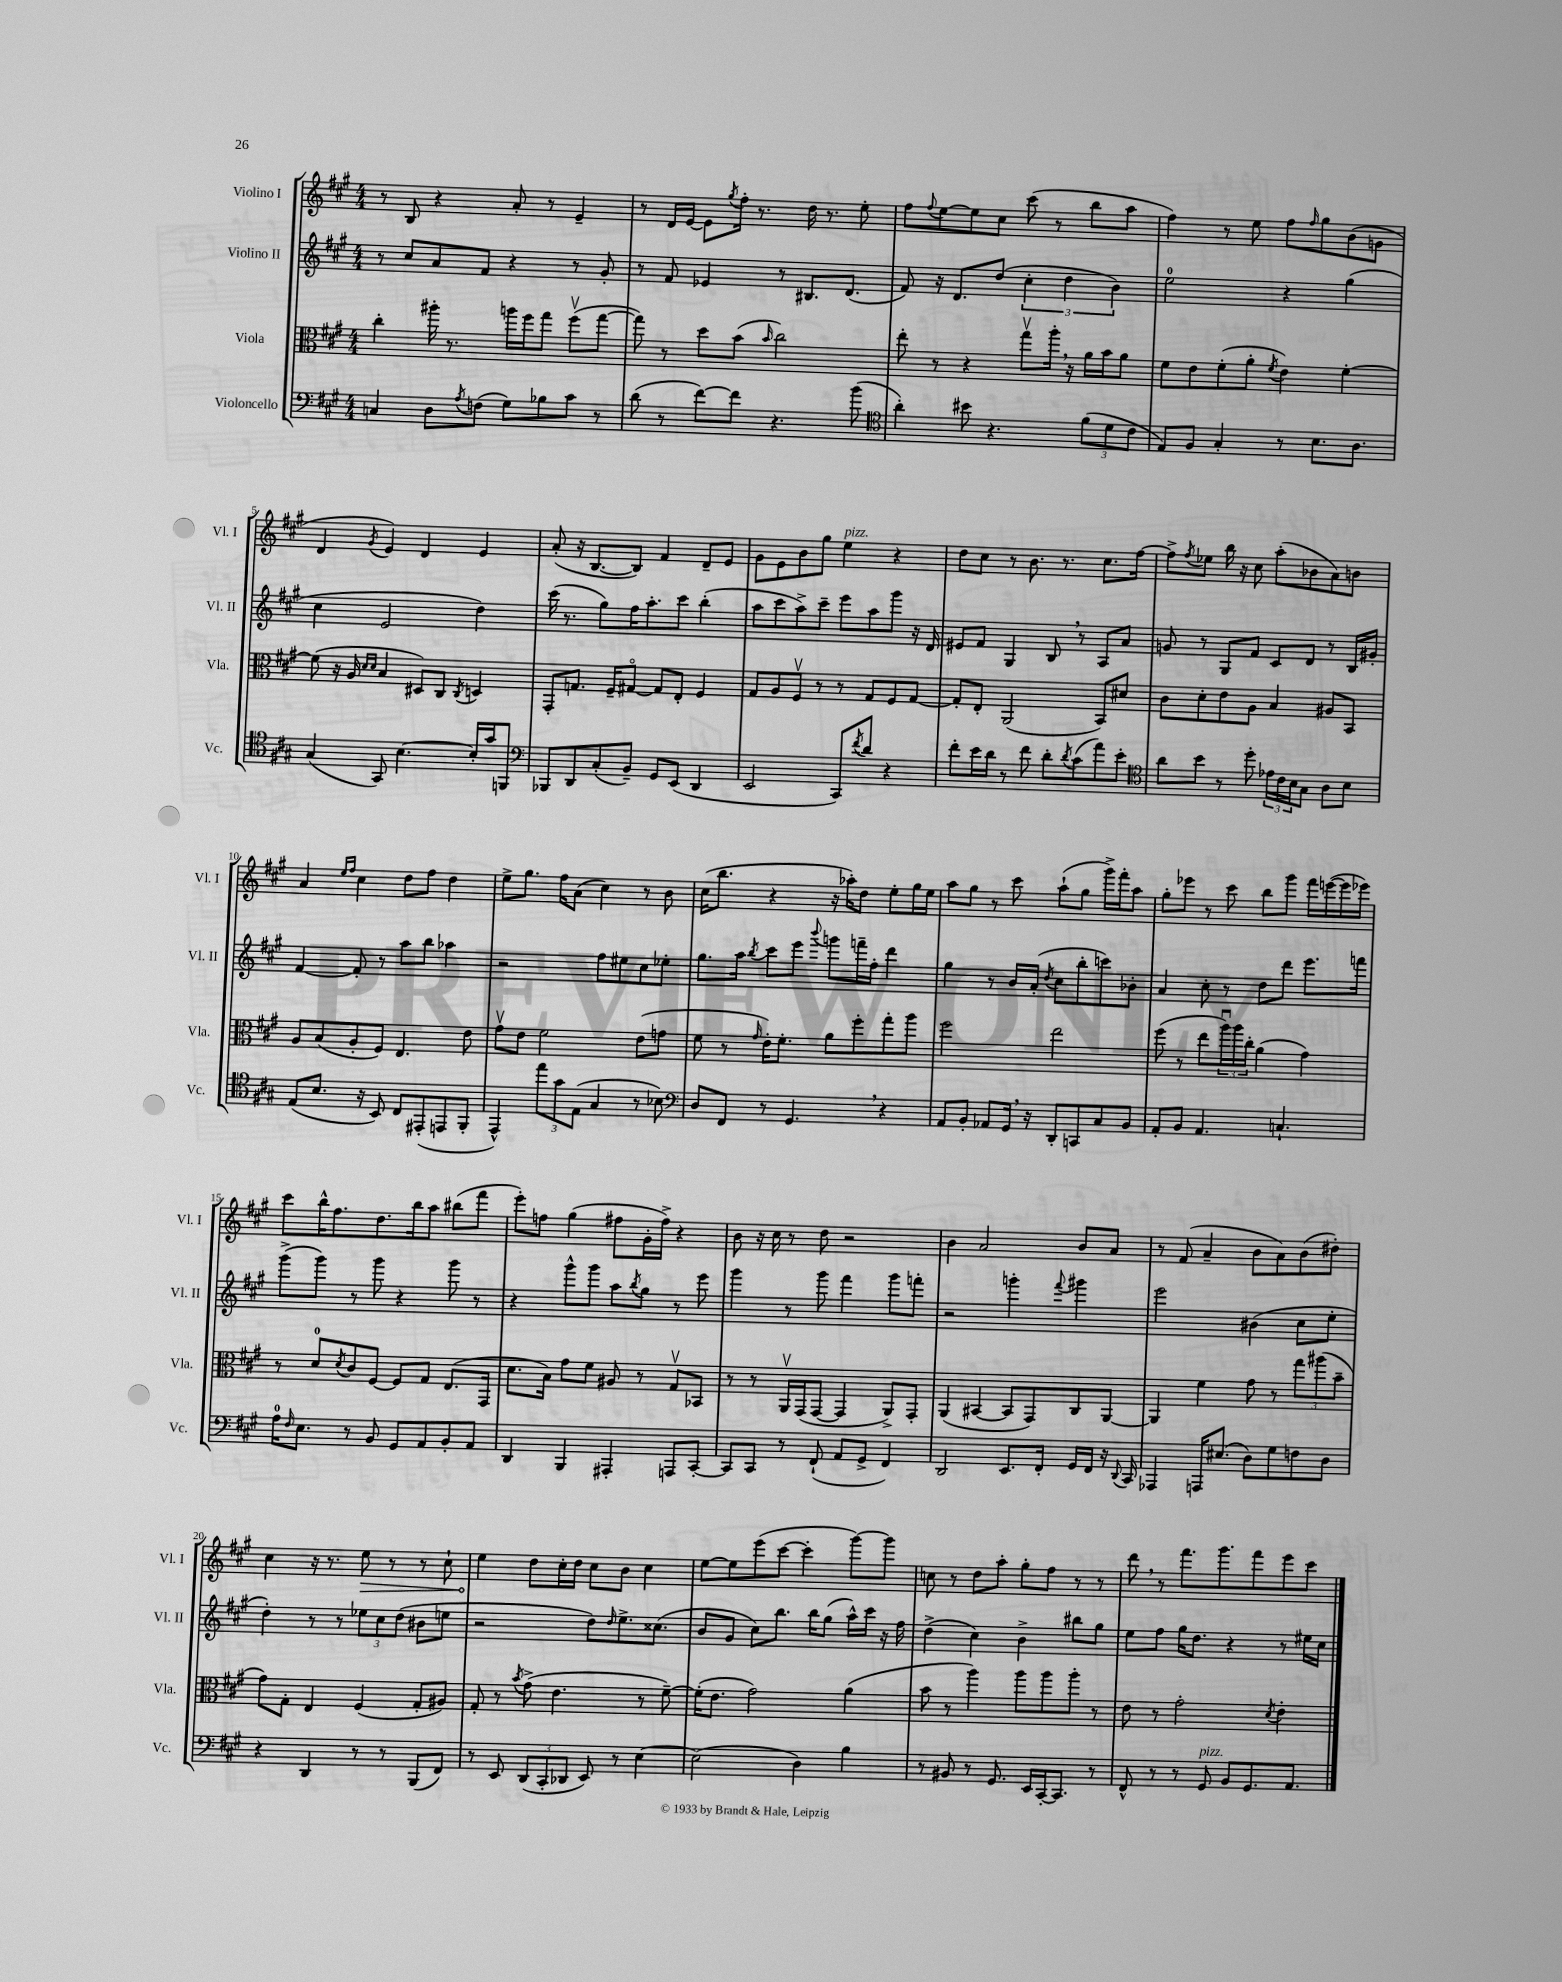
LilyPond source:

<<
\new StaffGroup <<
\new Staff = "s0" \with { instrumentName = "Violino I" shortInstrumentName = "Vl. I" } {
    \clef treble \key a \major \numericTimeSignature \time 4/4
    r8 b8 r4 a'8-. r8 e'4-- |
    r8 d'16 e'16~ e'8 \acciaccatura { gis''8 } fis''16-. r8. d''16 r8. e''8-. |
    fis''8 \appoggiatura { fis''8 } e''8~ e''8 cis''8 cis'''8( r8 b''8 a''8 |
    fis''4) r8 e''8 fis''8 \grace { fis''16 } gis''8 b'8( g'8 |
    d'4 \acciaccatura { gis'8 } e'4) d'4 e'4 |
    a'8-.( r16 b8.~ b8) fis'4 d'8-- e'8 |
    gis'8 e'8 b'8 gis''8 e''4^\markup { \italic "pizz." } r4 |
    d''8 cis''8 r8 b'8. r8. cis''8. fis''16~ |
    fis''8-> \acciaccatura { fis''8 } ees''8 b''16 r16 cis''8 a''8-.( bes'8 a'8) b'8 |
    a'4 \grace { e''16 fis''16 } cis''4 d''8 fis''8 d''4 |
    e''8-> gis''8. fis''16 a'8( cis''4) r8 b'8 |
    cis''16( b''8. r4 r16 aes''16-.) d''8 e''8-. gis''16 e''16 |
    a''8 gis''8 r8 cis'''8 a''8-!( gis''8 gis'''16->) fis'''16-. a''8 |
    gis''8-. ees'''8 r8 cis'''8 b''8 gis'''8 fis'''16 e'''16~( e'''16 ees'''16) |
    cis'''8 b''16-^ fis''8. d''8. b''16 a''8 bis''8( fis'''8 |
    e'''8-.) f''8 gis''4( fis''8 gis'16-. fis''16->) r4 |
    b'8 r16 cis''16 r8 d''8 r2 |
    b'4 a'2 b'8 a'8 |
    r8 fis'8( a'4-- b'8 a'8) b'8( dis''8-.) |
    cis''4 r16 r8. \once \override Hairpin.circled-tip = ##t e''8\> r8 r8 cis''8-! |
    e''4\! d''8 cis''16-. d''16 cis''8 b'8 cis''4 |
    e''8~ e''8 e'''8( cis'''8~ cis'''4-. gis'''8~) gis'''8 |
    c''8 r8 d''8 a''8-. gis''8-. fis''8 r8 r8 |
    d'''8 \breathe r8 fis'''8. gis'''8. fis'''8 e'''8 cis'''8 \bar "|." |
}
\new Staff = "s1" \with { instrumentName = "Violino II" shortInstrumentName = "Vl. II" } {
    \clef treble \key a \major \numericTimeSignature \time 4/4
    r8 cis''8 a'8 fis'8 r4 r8 gis'8-. |
    r8 fis'8 ees'4 r8 bis8. d'8.( |
    fis'8) r16 d'8. d''8( \tuplet 3/2 { cis''4-. d''4 b'4) } |
    e''2-0 r4 gis''4( |
    cis''4 e'2 d''4) |
    cis'''16( r8. gis''8) fis''16 a''8.-. cis'''8 b''4-.( |
    a''8 cis'''8 a''8->) cis'''8-- e'''8 a''8 gis'''8 r16 d'16 |
    eis'8 fis'8 gis4 b8 \breathe r8 a8 a'8 |
    g'8 r8 gis8 fis'8 cis'8 d'8 r8 b16 gis'16-. |
    fis'4~ fis'8-. r8 a''8 b''8 aes''4 |
    r2 fis''8 eis''8 cis''8 ees''8-. |
    gis''8. a''16 \acciaccatura { b''8 } cis'''8 e'''8 \appoggiatura { b'''8 } g'''8 f'''16-- fis''16-. d'''4 |
    gis''4 r8 b'16 a'16-.( \acciaccatura { d''8 } cis''8 b''8-. c'''8) bes'8-. |
    a'4 cis''8-. r8 d''8 d'''8 e'''8. f'''16 |
    gis'''8->( gis'''8) r8 gis'''8 r4 gis'''8 r8 |
    r4 gis'''8-^ gis'''8 a''8 \acciaccatura { b''8 } gis''8 r8 e'''8 |
    gis'''4 r8 gis'''8 fis'''4 gis'''8 f'''8-. |
    r2 g'''4-. \appoggiatura { fis'''8 } gis'''4 |
    e'''2 bis'4( cis''8 e''8-. |
    d''4-.) r8 r8 \tuplet 3/2 { ees''8 cis''8 d''8( } bis'8 e''8 |
    r2 d''8) \grace { d''16 } e''8.-> cisis''8.( |
    b'8 gis'8 cis''8) b''8. b''16 gis''8( a''16-^) cis'''16 r16 fis''16 |
    d''4->( cis''4) b'4-> bis''8 gis''8 |
    e''8 fis''8 gis''16 d''8. r4 r8 eis''16 cis''16 \bar "|." |
}
\new Staff = "s2" \with { instrumentName = "Viola" shortInstrumentName = "Vla." } {
    \clef alto \key a \major \numericTimeSignature \time 4/4
    cis''4-. ais''16-. r8. a''16 fis''16 gis''8 fis''8\upbow( gis''8~ |
    gis''8) r8 d''8 b'8( \grace { b'16 } cis''2) |
    e''8-. r8 r4 gis''8\upbow a''16-. \breathe r16 a'16 b'16 a'8 |
    fis'8 e'8 fis'8-.( a'8-. \acciaccatura { fis'8 } e'4) fis'4~-. |
    fis'8( r16 a16 \grace { d'16 d'16 } b4 dis8) cis8 \acciaccatura { cis8 } d4 |
    gis,8-. g8. fis16-- gis8~\flageolet gis8 e8-. fis4 |
    gis8 a8 fis8\upbow r8 r8 gis8 fis8 gis8~ |
    gis8-. e8-. a,2( b,8) dis'8 |
    cis'8 d'8-. e'8 a8 b4 ais8 b,8 |
    a8 b8( a8-. fis8) e4. e'8 |
    gis'8\upbow e'8 fis'2 e'8( g'8 |
    fis'8 r8 \grace { gis'16 } e'16-.) fis'8.-. a'8 fis''8-. gis''8-. a''8 |
    fis''2 e''2 |
    fis''8( r8 e''8 \tuplet 3/2 { a''16\downbow) a''16 cis''16-. } a'4( gis'4) |
    r8 d'8-0 \acciaccatura { d'8 } cis'8 fis8~ fis8 gis8 e8.( gis,16 |
    d'8. b16) gis'8 fis'8 ais8 r8 gis8\upbow bes,8 |
    r8 r8 a,16\upbow gis,16( gis,8~ gis,4 a,8->) gis,8-. |
    a,4( bis,4~ bis,8 gis,8) cis8 a,8~ |
    a,4 fis'4 gis'8 r8 \tuplet 3/2 { gis''8 ais''8( b'8-- } |
    gis'8) gis8-. e4 fis4( gis8-. ais8) |
    gis8-. r8 \acciaccatura { b'8 } gis'8->( e'4. r8 fis'8~--) |
    fis'16-.( e'8. gis'2) a'4( |
    b'8 r8 a''4) a''8 a''8 a''8-. r8 |
    e'8 r8 gis'2-. \acciaccatura { d'8 } e'4-. \bar "|." |
}
\new Staff = "s3" \with { instrumentName = "Violoncello" shortInstrumentName = "Vc." } {
    \clef bass \key a \major \numericTimeSignature \time 4/4
    c4 d8 \acciaccatura { a8 } f8( gis8) bes8 cis'8 r8 |
    d'8( r8 fis'8~) fis'8 r4. b'8( |
    \clef tenor a'4-.) bis'8 r4. \tuplet 3/2 { fis'8( d'8 cis'8 } |
    e8) fis8 gis4-. r8 b8. a8. |
    gis4( gis,8) b4.~ b16-. gis'16 f,8 |
    \clef bass bes,,8 d,8 cis8-.( b,8--) gis,8 e,8( d,4 |
    e,2 cis,8) \acciaccatura { fis'8 } d'8 r4 |
    fis'8-. e'16 d'16 r8 fis'8 d'8-. \acciaccatura { d'8 } cis'8( a'8) e'8-. |
    \clef tenor a'8 b'8 r8 d''8-. \tuplet 3/2 { ees'16 cis'16 b16 } gis8 a8 b8 |
    e8( b8. r16 b,8) cis8 eis,8-.( e,8 fis,8-. |
    e,4-^) \tuplet 3/2 { e''8 gis'8 e8( } gis4 r8 bes8) |
    \clef bass d8 fis,8 r8 gis,4. \breathe r4 |
    a,8 b,8-. aes,8 gis,16 \breathe r16 d,8-. c,8 cis8 b,8 |
    a,8-. b,8 a,4. c4.-! |
    a16-0 \grace { fis16 } e8. r8 b,8 gis,8 a,8 b,8-. a,8 |
    d,4 b,,4 ais,,4-. a,,8 cis,8~-. |
    cis,8 cis,8 r8 fis,8-!( a,8 gis,8-> fis,4) |
    d,2 e,8. fis,16-. gis,16 fis,16 r16 \appoggiatura { d,8 } cis,16 |
    aes,,4 a,,16 eis8.( d8) gis8 f8 d8 |
    r4 d,4 r8 r8 b,,8( fis,8) |
    r8 e,8 \tuplet 3/2 { d,8( cis,8-. des,8 } e,8) r8 e4~ |
    e2( d4) b4 |
    r8 bis,8 r8 gis,8. e,16 cis,16~-. cis,8. r8 |
    fis,8-^ r8 r8 gis,8^\markup { \italic "pizz." } b,8 gis,8. a,8. \bar "|." |
}
>>
>>
